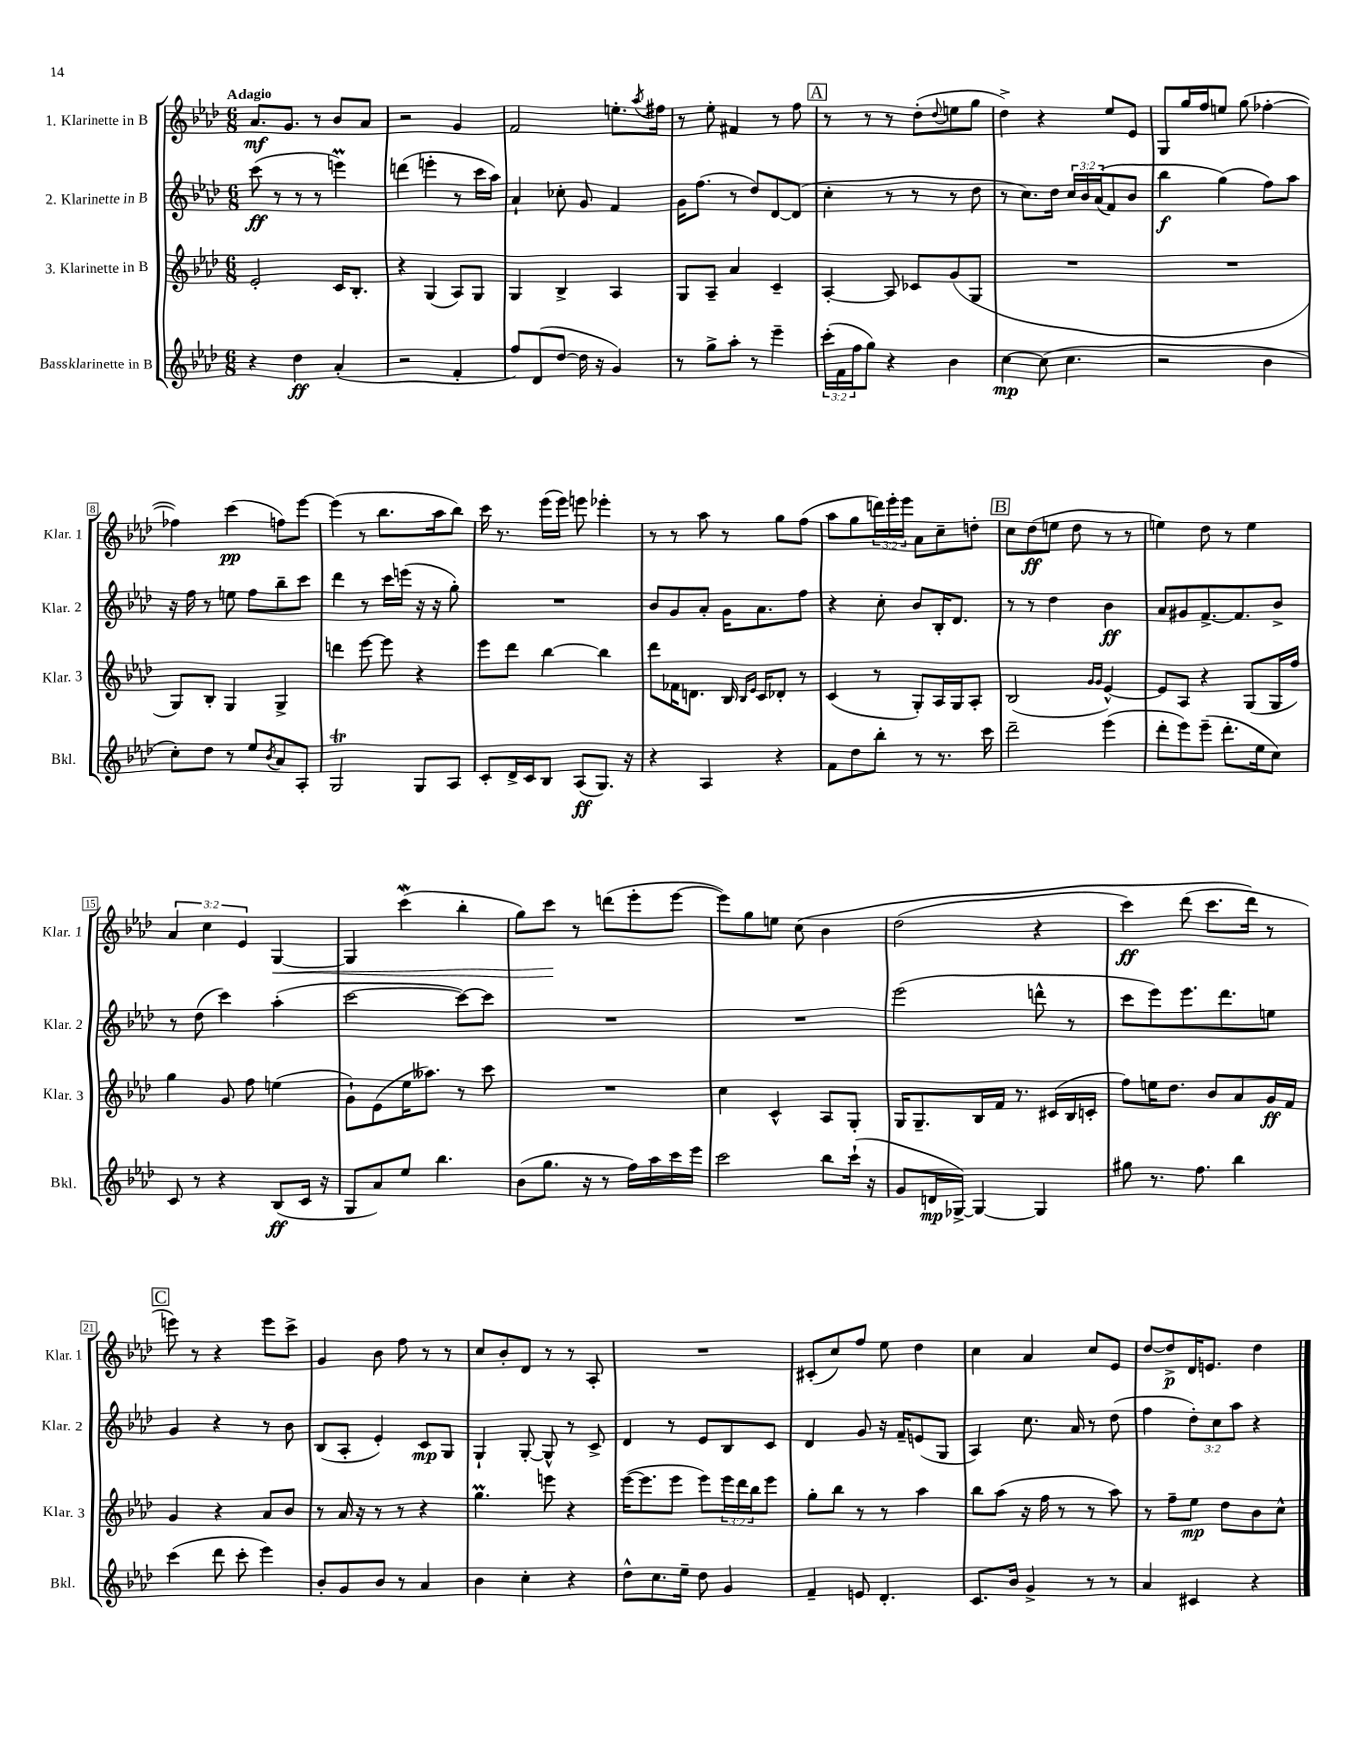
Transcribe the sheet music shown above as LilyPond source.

<<
\new StaffGroup <<
\new Staff = "s0" \with { instrumentName = "1. Klarinette in B" shortInstrumentName = "Klar. 1" } {
    \clef treble \key aes \major \numericTimeSignature \time 6/8 \override Staff.TupletNumber.text = #tuplet-number::calc-fraction-text \tempo "Adagio"
    aes'8.\mf g'8. r8 bes'8 aes'8 |
    r2 g'4 |
    f'2 e''8.-. \acciaccatura { aes''8 } fis''16 |
    r8 ees''8-. fis'4 r8 f''8 |
    \mark \markup { \box "A" } r8 r8 r8 des''8-.( \appoggiatura { des''8 } e''8 g''8 |
    des''4->) r4 ees''8 ees'8 |
    g8 g''16 f''16 e''8 g''8( fes''4~-. |
    fes''4) c'''4\pp( f''8) ees'''8~ |
    ees'''4( r8 bes''8. aes''16 bes''8) |
    c'''16 r8. ees'''16( ees'''16) e'''8 ees'''4-. |
    r8 r8 aes''8 r8 g''8 f''8( |
    aes''8 g''8 \tuplet 3/2 { d'''16) ees'''16-. ees'''16 } aes'8 c''8-- d''8-. |
    \mark \markup { \box "B" } c''8 des''8\ff( e''8 des''8 r8 r8 |
    e''4) des''8 r8 e''4 |
    \tuplet 3/2 { aes'4 c''4 ees'4 } g4~\< |
    g4 c'''4\mordent( bes''4-. |
    g''8) c'''8\! r8 d'''8( ees'''8-. ees'''8~ |
    ees'''8) g''8 e''8 c''8\( bes'4 |
    des''2( r4 |
    c'''4\ff) des'''8( c'''8. des'''16\) r8 |
    \mark \markup { \box "C" } e'''8) r8 r4 e'''8 c'''8-> |
    g'4 bes'8 f''8 r8 r8 |
    c''8 bes'8-. des'8 r8 r8 aes8-. |
    R2. |
    cis'8-.( c''8) f''8 ees''8 des''4 |
    c''4 aes'4 c''8 ees'8 |
    des''8~ des''8->\p des'16 e'8. des''4 \bar "|." |
}
\new Staff = "s1" \with { instrumentName = "2. Klarinette in B" shortInstrumentName = "Klar. 2" } {
    \clef treble \key aes \major \numericTimeSignature \time 6/8 \override Staff.TupletNumber.text = #tuplet-number::calc-fraction-text
    c'''8\ff( r8 r8 r8 e'''4\prall) |
    d'''4( e'''4-. r8 c'''16 aes''16) |
    aes'4-! ces''8-. g'8 f'4 |
    g'16 f''8.( r8 des''8) des'8~ des'8( |
    \mark \markup { \box "A" } c''4-. r8 r8 r8 des''8 |
    r8 c''8.) des''16 \tuplet 3/2 { c''16 bes'16 aes'16(\( } f'8) bes'8 |
    bes''4\f g''4(\) f''8) aes''8 |
    r16 f''16 r8 e''8 f''8 bes''8-- c'''8 |
    des'''4 r8 c'''16 e'''16( r16 r16 g''8-.) |
    R2. |
    bes'8 g'8 aes'8-. g'16 aes'8. f''8 |
    r4 c''8-. bes'8 bes16-. des'8. |
    \mark \markup { \box "B" } r8 r8 des''4 bes'4\ff |
    aes'8 gis'8 f'8.~-> f'8. bes'8-> |
    r8 des''8( c'''4) aes''4-.( |
    c'''2~ c'''8~) c'''8 |
    R2. |
    R2. |
    ees'''2( d'''8-^ r8 |
    c'''8 ees'''8) ees'''8. des'''8. e''8 |
    \mark \markup { \box "C" } g'4 r4 r8 bes'8 |
    bes8( aes8-. ees'4-.) c'8\mp g8 |
    g4-! g8~-. g8-^ r8 c'8-> |
    des'4 r8 ees'8 bes8 c'8 |
    des'4 g'8 r16 f'16-- e'8( g8 |
    aes4) c''8. aes'16 r8 des''8( |
    f''4 \tuplet 3/2 { des''8-.) c''8 aes''8 } r4 \bar "|." |
}
\new Staff = "s2" \with { instrumentName = "3. Klarinette in B" shortInstrumentName = "Klar. 3" } {
    \clef treble \key aes \major \numericTimeSignature \time 6/8 \override Staff.TupletNumber.text = #tuplet-number::calc-fraction-text
    ees'2-. c'16 bes8.-. |
    r4 g4( aes8) g8 |
    g4 bes4-> aes4 |
    g8 aes8-- aes'4 c'4-- |
    \mark \markup { \box "A" } aes4~-. aes8 ces'8 g'8( g8 |
    R2. |
    R2. |
    g8) bes8-. g4 g4-> |
    d'''4 ees'''8~ ees'''8 r4 |
    ees'''8 des'''8 bes''4~ bes''4 |
    des'''8 fes'16 d'8. bes16 \grace { bes16 ees'16 } c'16 des'8-. r8 |
    c'4( r8 g8-.) aes16 g16 aes8-. |
    \mark \markup { \box "B" } bes2( \grace { g'16 g'16 } ees'4~-^) |
    ees'8 aes8 r4 g8( g16 f''16) |
    g''4 g'8 f''8 e''4( |
    g'8-!) ees'8( ees''16 aeses''8.) r8 c'''8 |
    R2. |
    c''4 c'4-^ aes8 g8-. |
    g16 g8.-- bes16 f'16 r8. cis'16( bes16 c'16-. |
    f''8) e''16 des''8. bes'8 aes'8 g'16\ff f'16 |
    \mark \markup { \box "C" } g'4 r4 aes'8 bes'8 |
    r8 aes'16 r16 r8 r8 r4 |
    g''4.\prall e'''8 r4 |
    ees'''16~( ees'''8. ees'''8 ees'''8) \tuplet 3/2 { ees'''16 des'''16 bes''16 } ees'''8 |
    g''8-. bes''8 r8 r8 aes''4 |
    bes''8 aes''8( r16 f''16 r8 r8 aes''8) |
    r8 f''8-- ees''8\mp des''8 bes'8 c''8-^ \bar "|." |
}
\new Staff = "s3" \with { instrumentName = "Bassklarinette in B" shortInstrumentName = "Bkl." } {
    \clef treble \key aes \major \numericTimeSignature \time 6/8 \override Staff.TupletNumber.text = #tuplet-number::calc-fraction-text
    r4 des''4\ff aes'4-.( |
    r2 f'4-. |
    f''8) des'8( des''8~ des''16 r16 g'4) |
    r8 g''8-> aes''8-. r8 ees'''4-- |
    \mark \markup { \box "A" } \tuplet 3/2 { c'''16-.( f'16 f''16 } g''8) r4 bes'4 |
    c''4~\mp c''8( c''4. |
    r2 bes'4 |
    c''8-.) des''8 r8 ees''8 \acciaccatura { bes'8 } aes'8 aes8-. |
    g2\trill g8 aes8 |
    c'8-. des'16-> c'16 bes8 aes8\ff( g8.) r16 |
    r4 aes4 r4 |
    f'8 des''8 bes''8-. r8 r8. c'''16 |
    \mark \markup { \box "B" } des'''2-- ees'''4( |
    des'''8-. ees'''8) ees'''8--( des'''8.-. ees''16 c''8) |
    c'8 r8 r4 bes8\ff( c'16 r16 |
    g8 aes'8) ees''8 bes''4. |
    bes'8( g''8. r16 r8 f''16) aes''16 c'''16 ees'''16 |
    c'''2 bes''8 c'''16-!( r16 |
    g'8 d'16\mp ges16~->) ges4~ ges4 |
    gis''8 r8. f''8. bes''4 |
    \mark \markup { \box "C" } c'''4( des'''8 c'''8-. ees'''4) |
    bes'8-. g'8 bes'8 r8 aes'4 |
    bes'4 c''4-. r4 |
    des''8-^ c''8. ees''16-- des''8 g'4 |
    f'4-- e'8 des'4.-. |
    c'8. bes'16 g'4-> r8 r8 |
    aes'4 cis'4 r4 \bar "|." |
}
>>
>>
\layout { \context { \Score \override BarNumber.stencil = #(make-stencil-boxer 0.1 0.3 ly:text-interface::print) } }
